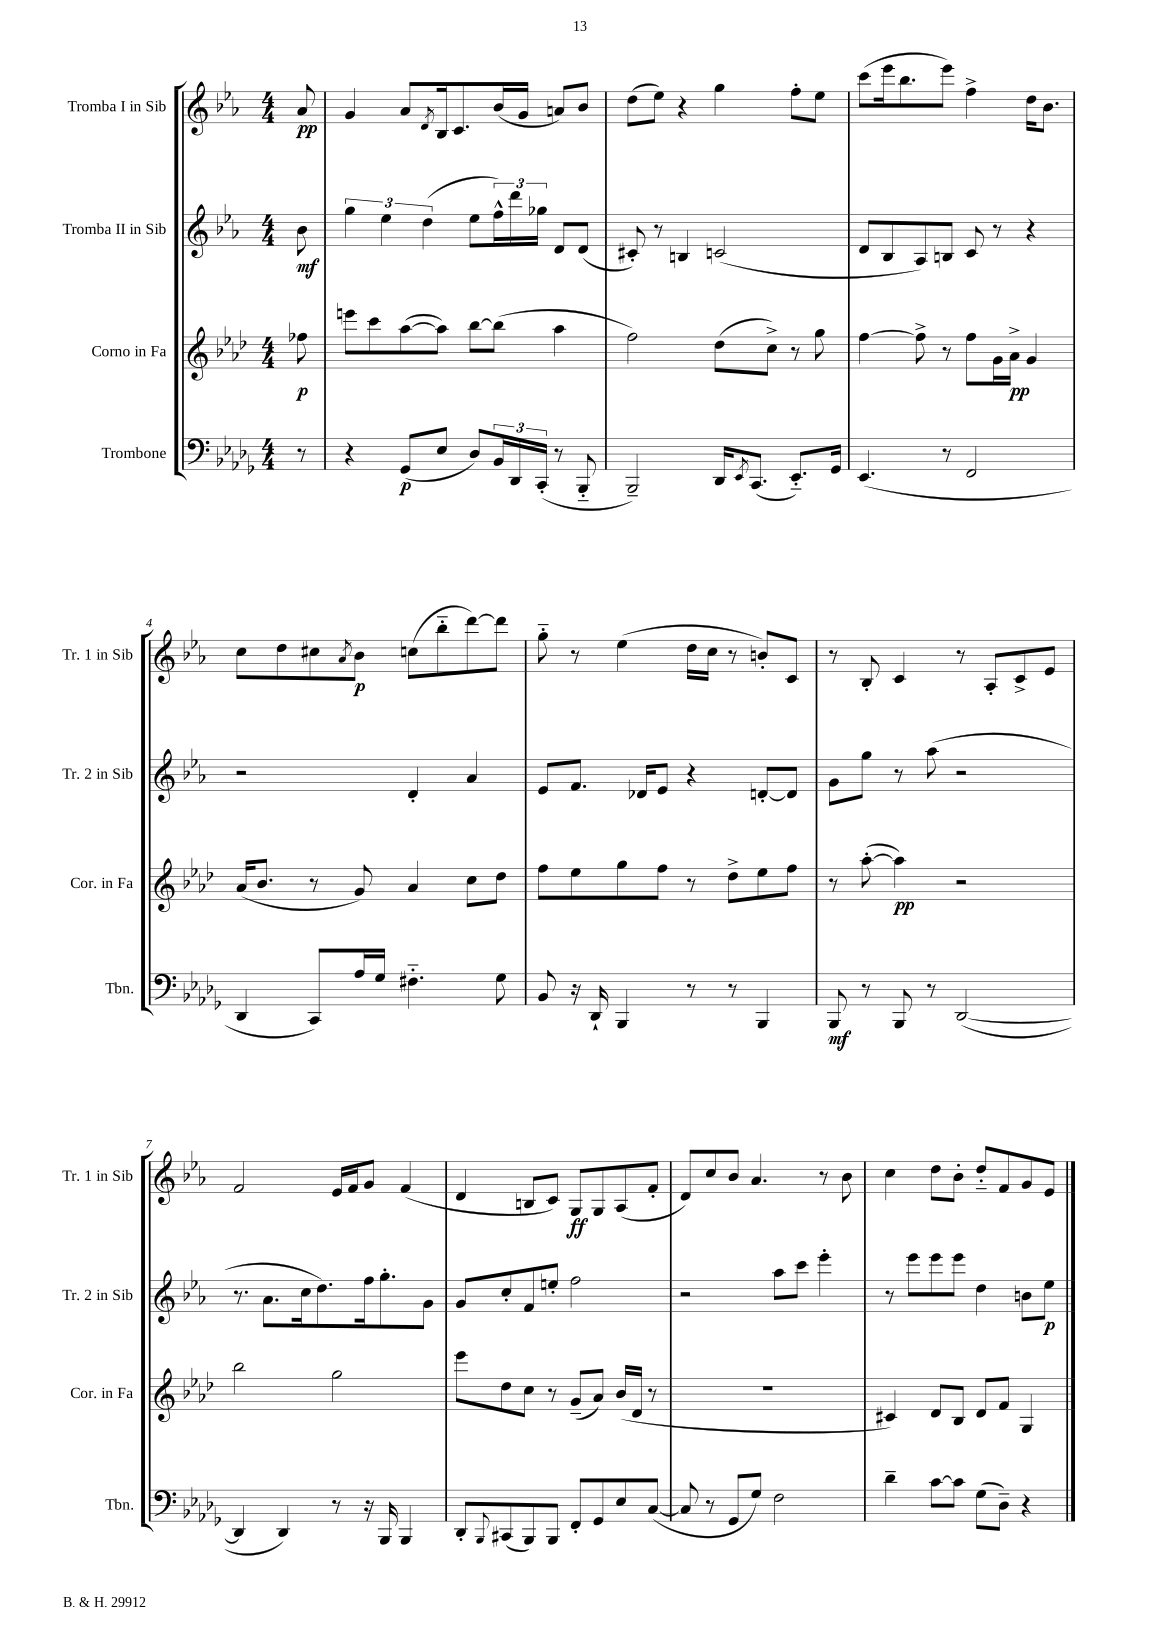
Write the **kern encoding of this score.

**kern	**dynam	**kern	**dynam	**kern	**dynam	**kern	**dynam
*part4	*part4	*part3	*part3	*part2	*part2	*part1	*part1
*staff4	*staff4	*staff3	*staff3	*staff2	*staff2	*staff1	*staff1
*I"Trombone	*	*I"Corno in Fa	*	*I"Tromba II in Sib	*	*I"Tromba I in Sib	*
*I'Tbn.	*	*I'Cor. in Fa	*	*I'Tr. 2 in Sib	*	*I'Tr. 1 in Sib	*
*clefF4	*	*clefG2	*	*clefG2	*	*clefG2	*
*k[b-e-a-d-g-]	*	*k[b-e-a-d-]	*	*k[b-e-a-]	*	*k[b-e-a-]	*
*M4/4	*	*M4/4	*	*M4/4	*	*M4/4	*
=	=	=	=	=	=	=	=
8r	.	8ff-X\	p	8b-\	mf	8a-/	pp
=1	=1	=1	=1	=1	=1	=1	=1
4r	.	8eeen\L	.	6gg\	.	4g/	.
.	.	8ccc\	.	.	.	.	.
.	.	.	.	6ee-\	.	.	.
(8GG-/L	p	([8aa-\	.	.	.	8a-/L	.
.	.	.	.	(6dd\	.	.	.
.	.	.	.	.	.	8qd/	.
8E-/J	.	8aa-\J])	.	.	.	16B-/k	.
.	.	.	.	.	.	8.c/	.
8D-/L)	.	[8bb-\L	.	8ee-\L	.	.	.
24BB-/L	.	(8bb-\J]	.	24ff^^\L)	.	(16b-/L	.
24DD-/	.	.	.	24ddd\	.	.	.
.	.	.	.	.	.	16g/JJ	.
(24CC'/JJ	.	.	.	24gg-X\JJ	.	.	.
8r	.	4aa-\	.	8d/L	.	8an/L)	.
8BBB-/	.	.	.	(8d/J	.	8b-/J	.
=2	=2	=2	=2	=2	=2	=2	=2
2BBB-~/)	.	2ff\)	.	8c#X'/)	.	(8dd\L	.
.	.	.	.	8r	.	8ee-\J)	.
.	.	.	.	4Bn/	.	4r	.
16DD-/KL	.	(8dd-\L	.	(2cn/	.	4gg\	.
8qEE-/	.	.	.	.	.	.	.
(8.CC/J	.	.	.	.	.	.	.
.	.	8cc^\J)	.	.	.	.	.
8.EE-/L)	.	8r	.	.	.	8ff'\L	.
.	.	8gg\	.	.	.	8ee-\J	.
16GG-/Jk	.	.	.	.	.	.	.
=3	=3	=3	=3	=3	=3	=3	=3
(4.EE-/	.	[4ff\	.	8d/L	.	(8ccc\L	.
.	.	.	.	8B-/	.	16eee-\k	.
.	.	.	.	.	.	8.bb-\	.
.	.	8ff^\]	.	8A-/)	.	.	.
8r	.	8r	.	8Bn/J	.	8eee-\J)	.
2FF/	.	8ff\L	.	8c/	.	4ff^\	.
.	.	16g\L	.	8r	.	.	.
.	.	16a-^\JJ	pp	.	.	.	.
.	.	4g/	.	4r	.	16dd\KL	.
.	.	.	.	.	.	8.b-\J	.
!!LO:LB:g=z
=4	=4	=4	=4	=4	=4	=4	=4
4DD-/	.	(16a-/KL	.	2r	.	8cc\L	.
.	.	8.b-/J	.	.	.	.	.
.	.	.	.	.	.	8dd\	.
8CC/L)	.	8r	.	.	.	8cc#X\	.
.	.	.	.	.	.	8qa-/	.
16A-/L	.	8g/)	.	.	.	8b-\J	p
16G-/JJ	.	.	.	.	.	.	.
4.F#X\	.	4a-/	.	4d'/	.	(8ccn\L	.
.	.	.	.	.	.	8bb-\	.
.	.	8cc\L	.	4a-/	.	[8ddd\)	.
8G-\	.	8dd-\J	.	.	.	8ddd\J]	.
=5	=5	=5	=5	=5	=5	=5	=5
8BB-/	.	8ff\L	.	8e-/L	.	8gg\	.
16r	.	8ee-\	.	8.f/J	.	8r	.
16DD-`/	.	.	.	.	.	.	.
4BBB-/	.	8gg\	.	.	.	(4ee-\	.
.	.	.	.	16d-X/KL	.	.	.
.	.	8ff\J	.	8e-/J	.	.	.
8r	.	8r	.	4r	.	16dd\LL	.
.	.	.	.	.	.	16cc\JJ	.
8r	.	8dd-^\L	.	.	.	8r	.
4BBB-/	.	8ee-\	.	[8dn'/L	.	8bn'/L)	.
.	.	8ff\J	.	8d/J]	.	8c/J	.
=6	=6	=6	=6	=6	=6	=6	=6
8BBB-/	mf	8r	.	8g\L	.	8r	.
8r	.	([8aa-'\	.	8gg\J	.	8B-'/	.
8BBB-/	.	4aa-\])	pp	8r	.	4c/	.
8r	.	.	.	(8aa-\	.	.	.
([2DD-/	.	2r	.	2r	.	8r	.
.	.	.	.	.	.	8A-'/L	.
.	.	.	.	.	.	8c^/	.
.	.	.	.	.	.	8e-/J	.
!!LO:LB:g=z
=7	=7	=7	=7	=7	=7	=7	=7
4DD-/]	.	2bb-\	.	8.r	.	2f/	.
.	.	.	.	8.a-\L	.	.	.
4DD-/)	.	.	.	.	.	.	.
.	.	.	.	16cc\k	.	.	.
.	.	.	.	8.dd\)	.	.	.
8r	.	2gg\	.	.	.	16e-/LL	.
.	.	.	.	.	.	16f/J	.
16r	.	.	.	16ff\k	.	8g/J	.
16BBB-/	.	.	.	8.gg'\	.	.	.
4BBB-/	.	.	.	.	.	(4f/	.
.	.	.	.	8g\J	.	.	.
=8	=8	=8	=8	=8	=8	=8	=8
8DD-'/L	.	8eee-\L	.	8g/L	.	4d/	.
8qqBBB-/	.	.	.	.	.	.	.
(8CC#X/	.	8dd-\	.	8cc'/	.	.	.
8BBB-/)	.	8cc\J	.	8f/	.	8Bn/L	.
8BBB-/J	.	8r	.	8een'/J	.	8c/J)	.
8FF'/L	.	(8g~/L	.	2ff\	.	8G/L	ff
8GG-/	.	8a-/J)	.	.	.	8G/	.
8E-/	.	(16b-/LL	.	.	.	(8A-/	.
.	.	16d-/JJ	.	.	.	.	.
([8C/J	.	8r	.	.	.	8f'/J	.
=9	=9	=9	=9	=9	=9	=9	=9
8C/]	.	1r	.	2r	.	8d/L)	.
8r	.	.	.	.	.	8cc/	.
8GG-/L	.	.	.	.	.	8b-/J	.
8G-/J)	.	.	.	.	.	4.a-/	.
2F\	.	.	.	8aa-\L	.	.	.
.	.	.	.	8ccc\J	.	.	.
.	.	.	.	4eee-'\	.	8r	.
.	.	.	.	.	.	8b-\	.
=10	=10	=10	=10	=10	=10	=10	=10
4d-~\	.	4c#X/)	.	8r	.	4cc\	.
.	.	.	.	8eee-\L	.	.	.
[8c\L	.	8d-/L	.	8eee-\	.	8dd\L	.
8c\J]	.	8B-/J	.	8eee-\J	.	8b-'\J	.
(8G-\L	.	8d-/L	.	4dd\	.	8dd/L	.
8D-~\J)	.	8f/J	.	.	.	8f/	.
4r	.	4G/	.	8bn\L	.	8g/	.
.	.	.	.	8ee-\J	p	8e-/J	.
==	==	==	==	==	==	==	==
*-	*-	*-	*-	*-	*-	*-	*-
